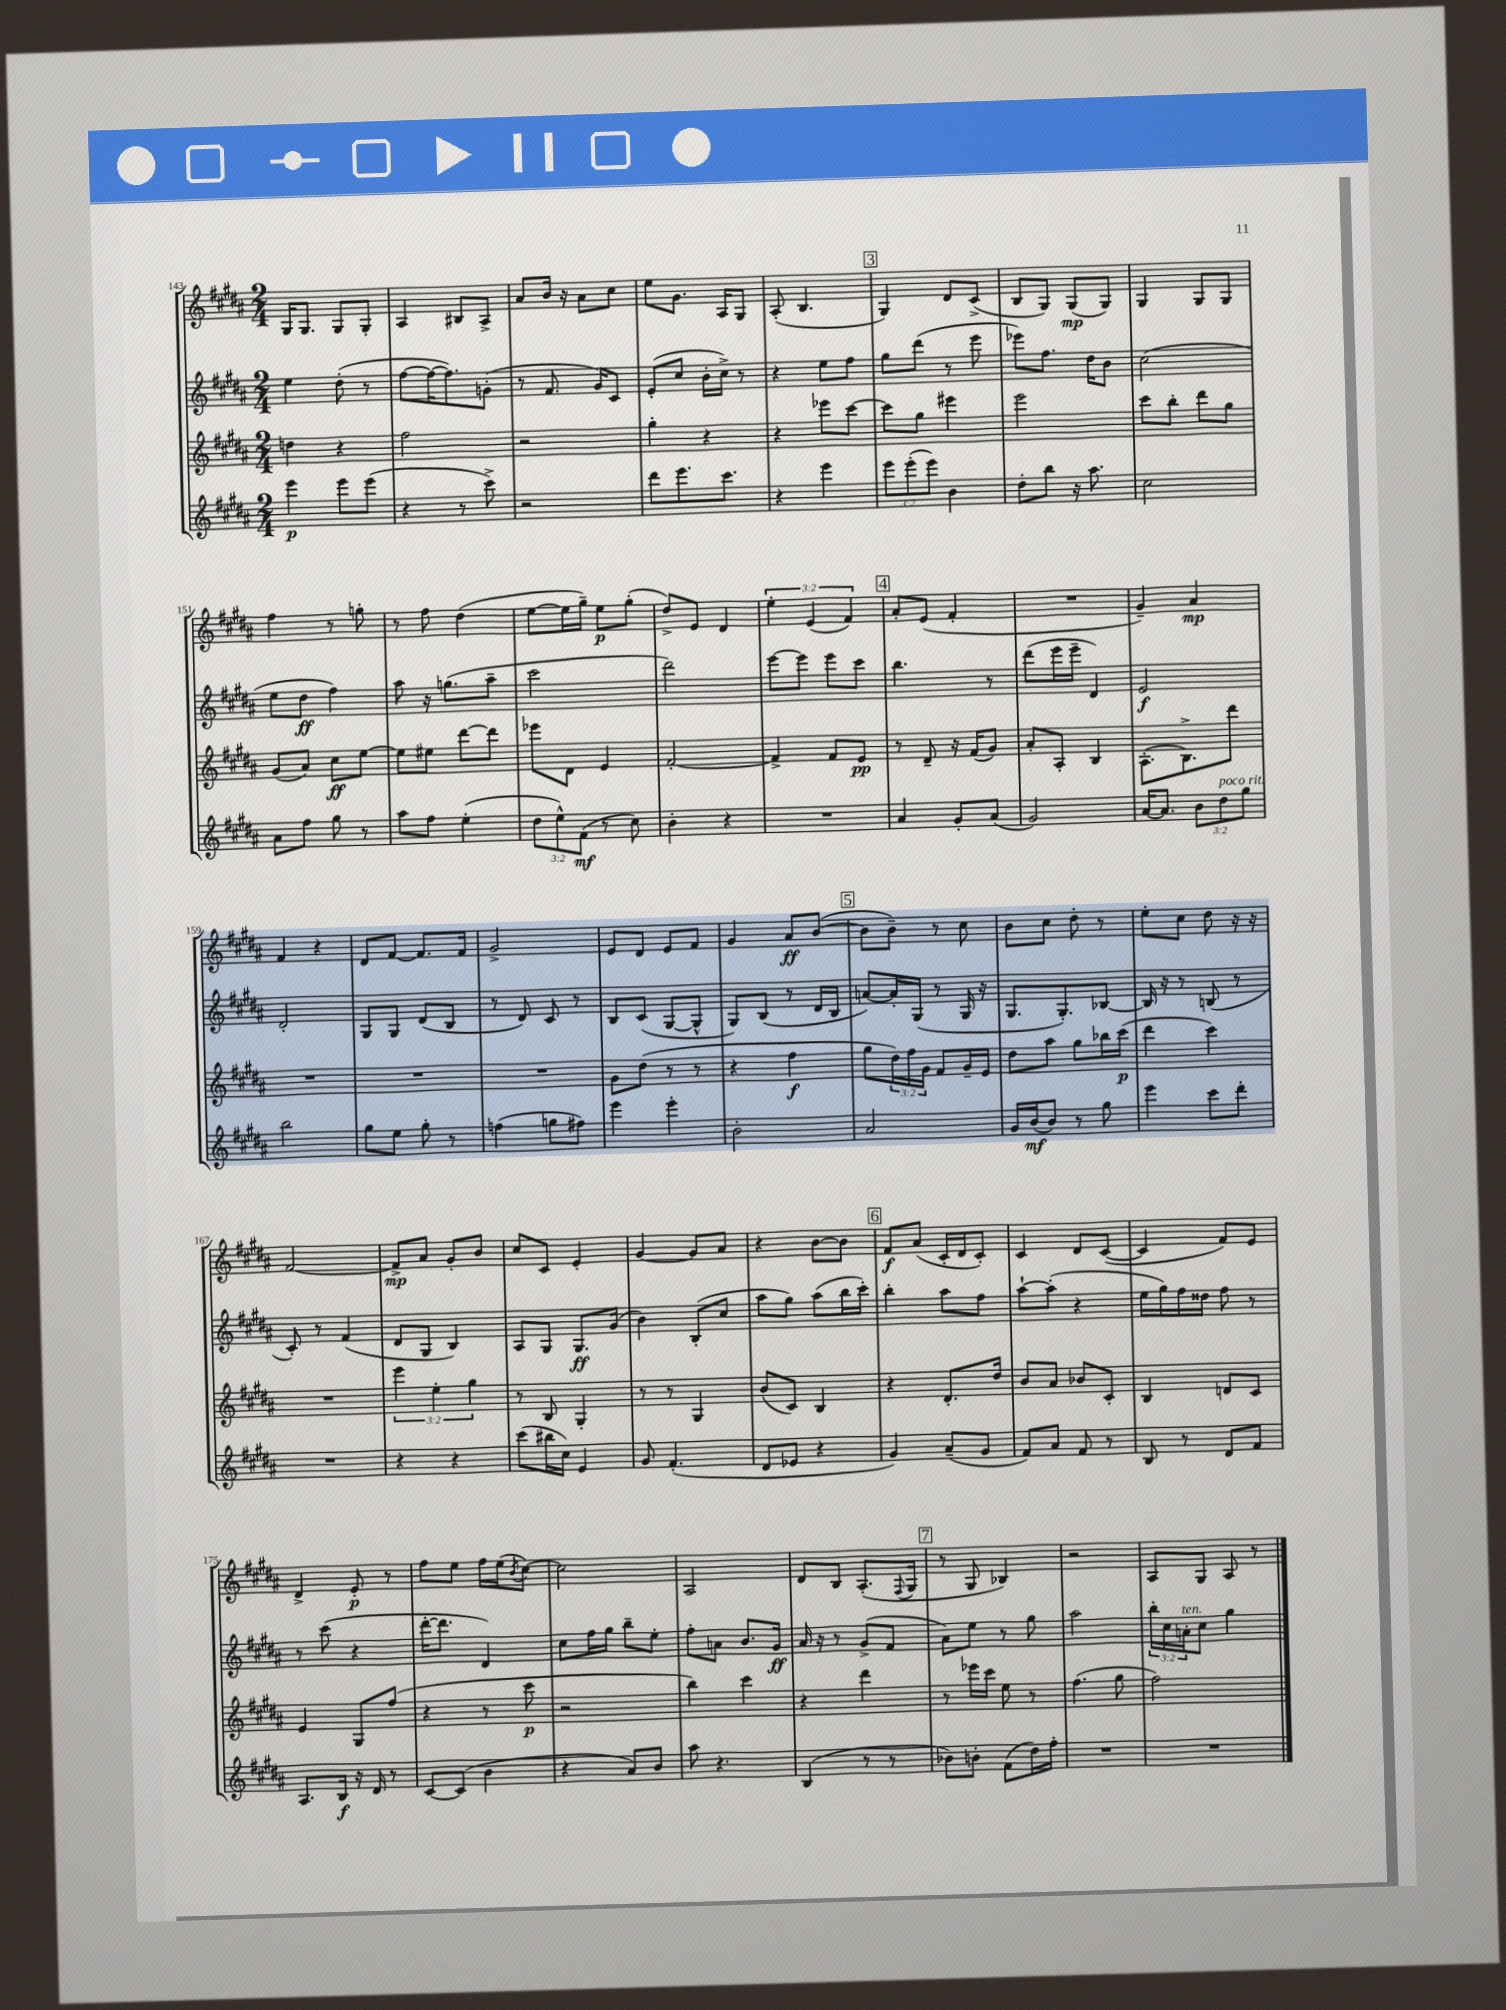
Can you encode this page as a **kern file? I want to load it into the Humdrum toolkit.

**kern	**kern	**kern	**kern
*staff4	*staff3	*staff2	*staff1
*clefG2	*clefG2	*clefG2	*clefG2
*k[f#c#g#d#a#]	*k[f#c#g#d#a#]	*k[f#c#g#d#a#]	*k[f#c#g#d#a#]
*M2/4	*M2/4	*M2/4	*M2/4
4eee	4dd	4ee	16G#
.	.	.	8.G#
8eee	4r	(8dd#'	8G#
(8eee	.	8r	8G#'
=	=	=	=
4r	2ff#	[8ff#	4A#
.	.	16ff#_	.
.	.	8.ff#])	.
8r	.	.	8B#
8ccc#^)	.	(8g'	8A#^
=	=	=	=
2r	2r	8r	8a#
.	.	8.f#	16b
.	.	.	16r
.	.	.	8a#
.	.	16g#)	.
.	.	8c#	8cc#
=	=	=	=
8ddd#	4gg#'	(8e'	8ee
8.eee	.	8cc#	8.g#
.	4r	16b'	.
8.ccc#	.	16cc#^)	16A#
.	.	8r	8G#
=	=	=	=
4r	4r	4r	(8A#'
.	.	.	4.B
4eee	8eee-	8ee	.
.	[8ccc#	8ff#	.
=	=	=	=
12eee	8ccc#]	8gg#	4G#)
(12eee'	.	.	.
.	8gg#	(8ddd#	.
12eee)	.	.	.
4b	4eee#	8r	8d#
.	.	8eee	(8c#^
=	=	=	=
8dd#'	2eee	8eee-)	8B
8bb	.	8.ff#	8G#)
16r	.	.	(8G#
8.aa#	.	16dd#	.
.	.	8b	8G#)
=	=	=	=
2cc#	8ccc#	(2cc#	4G#
.	8bb'	.	.
.	8ddd#	.	8G#
.	8gg#	.	8G#
=	=	=	=
8a#	(8g#	8ee	4ff#
8ff#	8a#)	8dd#	.
8gg#	8cc#	4ff#)	8r
8r	[8ee	.	8gg'
=	=	=	=
8aa#	8ee]	8aa#	8r
8ff#	8ee#	16r	8ff#
.	.	(8.gg	.
(4ee'	[8ddd#	.	(4dd#
.	8ddd#]	8aa#~	.
=	=	=	=
12dd#	8eee-	2ccc#	[8ee
12ee^^)	.	.	.
.	8d#	.	16ee]
(12f#	.	.	.
.	.	.	16gg#~)
8r	4e	.	8ee
8cc#)	.	.	(8gg#'
=	=	=	=
4b'	[2f#'	2ddd#)	8dd#^)
.	.	.	8e
4r	.	.	4d#
=	=	=	=
2r	4f#^]	[8eee	6ee'
.	.	8eee]	.
.	.	.	(6e
.	8f#	8eee	.
.	.	.	6f#)
.	8e	8ccc#	.
=	=	=	=
4a#	8r	4.bb	8a#'
.	8d#~	.	(8e
8g#'	16r	.	4f#'
.	(16f#	.	.
(8a#	8g#)	8r	.
=	=	=	=
2g#)	8a#'	(8ddd#	2r
.	8A#'	16eee	.
.	.	16eee~	.
.	4B	4d#)	.
=	=	=	=
[16a#	(8.A#'	2e	4g#~)
8.a#]	.	.	.
.	8.B^)	.	.
12b	.	.	4a#
12dd#	.	.	.
.	8ddd#	.	.
12gg#	.	.	.
=	=	=	=
2bb	2r	2d#'	4f#
.	.	.	4r
=	=	=	=
8gg#	2r	8G#	8d#
8ee	.	8G#	[8f#
8gg#'	.	(8d#	8.f#]
8r	.	8B	.
.	.	.	16f#
=	=	=	=
(4ff	2r	8r	2g#^
.	.	8d#)	.
8gg	.	8c#	.
8ff#)	.	8r	.
=	=	=	=
4eee	8g#	8B	8e
.	(8dd#	(8c#	8d#
4eee'	8r	[8G#	8e
.	8r	8G#^^]	8f#
=	=	=	=
2b'	4r	8G#)	4g#
.	.	(8B	.
.	4ff#	8r	8a#
.	.	16d#	([8b
.	.	16B	.
=	=	=	=
2a#	8gg#	[8a)	8b]
.	24dd#)	16a']	8b~)
.	24ff#	.	.
.	.	(16G#	.
.	24g#	.	.
.	8f#	8r	8r
.	16g#~	16G#	8cc#
.	16e	16r	.
=	=	=	=
16g#	8dd#	8.G#	8b
(16b	.	.	.
8b)	8aa#	.	8cc#
.	.	8.G#')	.
8r	8gg#	.	8dd#'
8gg#	16bb-	[8B-	8r
.	(16ccc#	.	.
=	=	=	=
4eee	4ddd#	16B-]	8ee'
.	.	16r	.
.	.	8r	8cc#
8ccc#	4ccc#)	(8B	8dd#
8ddd#'	.	8r	16r
.	.	.	16r
=	=	=	=
2r	2r	8c#')	[2f#
.	.	8r	.
.	.	(4f#	.
=	=	=	=
4r	6eee	8d#	8f#^]
.	.	8G#	8a#
.	6ee'	.	.
4r	.	4B)	8g#'
.	6gg#	.	.
.	.	.	8b
=	=	=	=
(8ccc#	8r	8A#	8cc#
16bb#	8B	8G#	8c#
16cc#)	.	.	.
4e	4G#'	8.G#	4e'
.	.	(16g#	.
=	=	=	=
8g#	8r	4b)	[4g#
(4.f#'	8r	.	.
.	4G#	(8B'	8g#]
.	.	8cc#	8a#
=	=	=	=
8d#	(8b	8aa#	4r
8e-	8c#)	8gg#)	.
4r	4B	(8aa#	[8b
.	.	16bb	8b]
.	.	16ccc#')	.
=	=	=	=
4g#)	4r	4bb'	8f#
.	.	.	(8a#
(8a#~	8.d#'	8aa#	16c#'
.	.	.	16d#
8g#	.	8ff#	8c#')
.	16dd#	.	.
=	=	=	=
8f#)	8b	[8aa#`	4c#
8a#	8a#	(8aa#']	.
8f#	8b-	4r	8d#
8r	8c#'	.	([8c#
=	=	=	=
8B	4B	16ee	4c#]
.	.	16gg#)	.
8r	.	16ff#	.
.	.	16dd##	.
8d#	8d	8ff#	8f#)
8f#	8c#	8r	8e
=	=	=	=
8.A#	4e	8r	4d#^
.	.	(8ccc#	.
16B	.	.	.
16r	8G#	4r	8e'
16d#	.	.	.
8r	(8ff#	.	8r
=	=	=	=
[8c#	4r	[16ddd#'	8ff#
.	.	8.ddd#]	.
(8c#]	.	.	8ee
4b	8r	4d#)	16ff#
.	.	.	(16ee
.	.	.	8qb
.	8ccc#	.	[8cc#)
=	=	=	=
4r	2r	8cc#	2cc#]
.	.	16ff#	.
.	.	16gg#	.
8a#)	.	8bb~	.
8b	.	8ee'	.
=	=	=	=
8aa#	4bb)	8ff#'	2A#
4.r	.	8a	.
.	4ccc#	8.b	.
.	.	16g#	.
=	=	=	=
(4B	4r	16a#	8d#
.	.	16r	.
.	.	8r	8B
8r	4ddd#	(8g#^	(8.A#'
8r	.	8f#	.
.	.	.	8qqF#
.	.	.	16G#
=	=	=	=
8b-)	8r	8a#)	8r
8b'	16eee-	8ee	8G#
.	16ccc#	.	.
(8f#	8ee	8r	4B-)
16dd#)	8r	8gg#	.
16ff#'	.	.	.
=	=	=	=
2r	(4.ff#	2aa#	2r
.	8gg#	.	.
=	=	=	=
2r	2ff#)	24bb'	8A#
.	.	24cc#	.
.	.	24a'	.
.	.	8cc#	8G#
.	.	4gg#	8A#
.	.	.	8r
==	==	==	==
*-	*-	*-	*-
